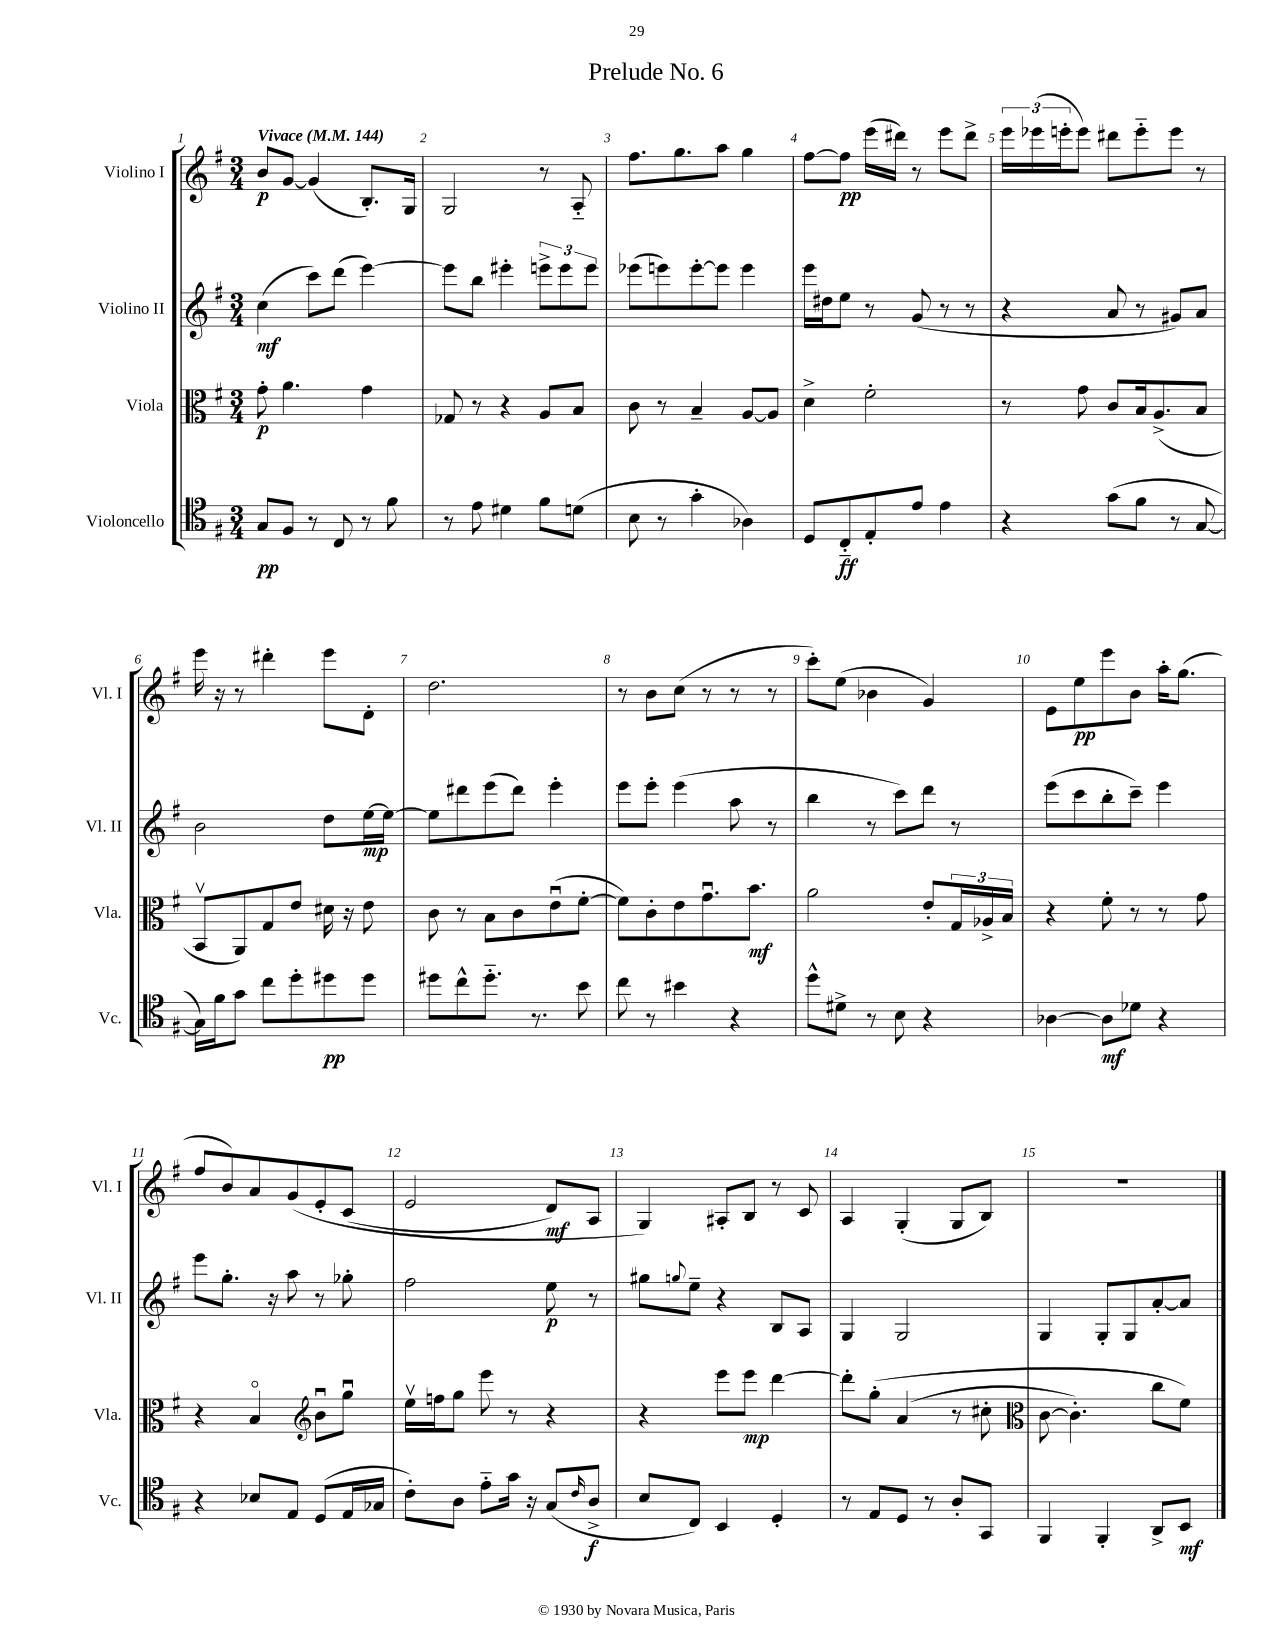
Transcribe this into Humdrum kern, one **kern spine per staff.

**kern	**dynam	**kern	**dynam	**kern	**dynam	**kern	**dynam
*part4	*part4	*part3	*part3	*part2	*part2	*part1	*part1
*staff4	*staff4	*staff3	*staff3	*staff2	*staff2	*staff1	*staff1
*I"Violoncello	*	*I"Viola	*	*I"Violino II	*	*I"Violino I	*
*I'Vc.	*	*I'Vla.	*	*I'Vl. II	*	*I'Vl. I	*
*clefC4	*	*clefC3	*	*clefG2	*	*clefG2	*
*k[f#]	*	*k[f#]	*	*k[f#]	*	*k[f#]	*
*M3/4	*	*M3/4	*	*M3/4	*	*M3/4	*
*MM144	*	*MM144	*	*MM144	*	*MM144	*
=1	=1	=1	=1	=1	=1	=1	=1
!	!	!	!	!	!	!LO:TX:a:B:t=Vivace	!
8G/L	pp	8g'\	p	(4cc\	mf	8b/L	p
8F#/J	.	4.a\	.	.	.	[8g/J	.
8r	.	.	.	8ccc\L)	.	(4g/]	.
8C/	.	.	.	(8ddd\J	.	.	.
8r	.	4g\	.	[4eee\)	.	8.B'/L)	.
8f#\	.	.	.	.	.	.	.
.	.	.	.	.	.	16G/Jk	.
=2	=2	=2	=2	=2	=2	=2	=2
8r	.	8G-X/	.	8eee\L]	.	2G/	.
8e\	.	8r	.	8bb\J	.	.	.
4d#X\	.	4r	.	4eee#X'\	.	.	.
8f#\L	.	8A/L	.	12eeen^\L	.	8r	.
.	.	.	.	12eee\	.	.	.
(8dn\J	.	8B/J	.	.	.	8A/	.
.	.	.	.	12eee\J	.	.	.
=3	=3	=3	=3	=3	=3	=3	=3
8B\	.	8c\	.	(8eee-X\L	.	8.ff#\L	.
8r	.	8r	.	8eeen\)	.	.	.
.	.	.	.	.	.	8.gg\	.
4g'\	.	4B~/	.	[8eee'\	.	.	.
.	.	.	.	8eee\J]	.	8aa\J	.
4A-X\)	.	[8A/L	.	4eee\	.	4gg\	.
.	.	8A/J]	.	.	.	.	.
=4	=4	=4	=4	=4	=4	=4	=4
8D/L	.	4d^\	.	16eee\LL	.	[8ff#\L	.
.	.	.	.	16dd#X\J	.	.	.
8C/	ff	.	.	8ee\J	.	8ff#\J]	pp
8E'/	.	2f#'\	.	8r	.	(16eee\LL	.
.	.	.	.	.	.	16ddd#X\JJ)	.
8e/J	.	.	.	(8g/	.	8r	.
4e\	.	.	.	8r	.	8eee\L	.
.	.	.	.	8r	.	8ddd#^\J	.
=5	=5	=5	=5	=5	=5	=5	=5
4r	.	8r	.	4r	.	24eee\LL	.
.	.	.	.	.	.	(24eee-X\	.
.	.	.	.	.	.	24eeen'\J	.
.	.	8g\	.	.	.	8eee\J)	.
(8g\L	.	8c/L	.	8a/	.	8ddd#X\L	.
8f#\J	.	16B/k	.	8r	.	8eee\	.
.	.	(8.A^/	.	.	.	.	.
8r	.	.	.	8g#X/L)	.	8eee\J	.
[8G/	.	8B/J	.	8a/J	.	8r	.
!!LO:LB:g=z
=6	=6	=6	=6	=6	=6	=6	=6
16G\LL])	.	8BBv/L	.	2b\	.	16eee\	.
16f#\J	.	.	.	.	.	16r	.
8g\J	.	8AA/)	.	.	.	8r	.
8cc\L	.	8G/	.	.	.	4ddd#X'\	.
8dd'\	.	8e/J	.	.	.	.	.
8dd#X\	pp	16d#X\	.	8dd\L	.	8eee\L	.
.	.	16r	.	.	.	.	.
8dd#\J	.	8e\	.	[16ee\L	mp	8d'\J	.
.	.	.	.	16ee\JJ_	.	.	.
=7	=7	=7	=7	=7	=7	=7	=7
8dd#X\L	.	8c\	.	8ee\L]	.	2.dd\	.
8cc^^\	.	8r	.	8ddd#X\	.	.	.
8.dd#\J	.	8B\L	.	(8eee\	.	.	.
.	.	8c\	.	8ddd#\J)	.	.	.
8.r	.	.	.	.	.	.	.
.	.	(8eu\	.	4eee'\	.	.	.
8b\	.	[8f#'\J	.	.	.	.	.
=8	=8	=8	=8	=8	=8	=8	=8
8cc\	.	8f#\L])	.	8eee\L	.	8r	.
8r	.	8c'\	.	8eee'\J	.	8b\L	.
4b#X\	.	8e\	.	(4eee\	.	(8cc\J	.
.	.	8.gu\	.	.	.	8r	.
4r	.	.	.	8aa\	.	8r	.
.	.	8.b\J	mf	.	.	.	.
.	.	.	.	8r	.	8r	.
=9	=9	=9	=9	=9	=9	=9	=9
8dd^^\L	.	2a\	.	4bb\	.	8ccc'\L)	.
8d#X^\J	.	.	.	.	.	(8ee\J	.
8r	.	.	.	8r	.	4b-X\	.
8B\	.	.	.	8ccc\L)	.	.	.
4r	.	8e'/L	.	8ddd\J	.	4g/)	.
.	.	24G/L	.	8r	.	.	.
.	.	24A-X^/	.	.	.	.	.
.	.	24B/JJ	.	.	.	.	.
=10	=10	=10	=10	=10	=10	=10	=10
[4A-X\	.	4r	.	(8eee\L	.	8e\L	.
.	.	.	.	8ccc\	.	8ee\	pp
8A-\L]	mf	8f#'\	.	8bb'\	.	8eee\	.
8d-X\J	.	8r	.	8ccc~\J)	.	8b\J	.
4r	.	8r	.	4eee\	.	16aa'\KL	.
.	.	.	.	.	.	(8.gg\J	.
.	.	8g\	.	.	.	.	.
!!LO:LB:g=z
=11	=11	=11	=11	=11	=11	=11	=11
4r	.	4r	.	8eee\L	.	8ff#/L	.
.	.	.	.	8.gg'\J	.	8b/)	.
8B-X/L	.	4B/	.	.	.	8a/	.
.	.	.	.	16r	.	.	.
8E/J	.	.	.	8aa\	.	(8g/	.
*	*	*clefG2	*	*	*	*	*
(8D/L	.	8bu\L	.	8r	.	8e'/	.
16E/L	.	8ggu\J	.	8gg-X'\	.	(8c/J	.
16G-X/JJ	.	.	.	.	.	.	.
=12	=12	=12	=12	=12	=12	=12	=12
8c'\L)	.	16eev\LL	.	2ff#\	.	2e/	.
.	.	16ffn\J	.	.	.	.	.
8A\J	.	8gg\J	.	.	.	.	.
8e\L	.	8eee\	.	.	.	.	.
16g\Jk	.	8r	.	.	.	.	.
16r	.	.	.	.	.	.	.
(8G/L	.	4r	.	8ee\	p	8d/L)	mf
16qqc/	.	.	.	.	.	.	.
8A^/J	f	.	.	8r	.	8A/J	.
=13	=13	=13	=13	=13	=13	=13	=13
8B/L	.	4r	.	8gg#X\L	.	4G/)	.
.	.	.	.	8qqggn/	.	.	.
8C/J)	.	.	.	8ee~\J	.	.	.
4BB/	.	8eee\L	.	4r	.	8A#X'/L	.
.	.	8eee\J	mp	.	.	8B/J	.
4D'/	.	[4ddd\	.	8B/L	.	8r	.
.	.	.	.	8A/J	.	8c/	.
=14	=14	=14	=14	=14	=14	=14	=14
8r	.	8ddd'\L]	.	4G/	.	4A/	.
8E/L	.	(8gg'\J	.	.	.	.	.
8D/J	.	(4a/	.	2G/	.	(4G'/	.
8r	.	.	.	.	.	.	.
8A'/L	.	8r	.	.	.	8G/L	.
8GG/J	.	8cc#X'\	.	.	.	8B/J)	.
=15	=15	=15	=15	=15	=15	=15	=15
*	*	*clefC3	*	*	*	*	*
4FF#/	.	[8c\	.	4G/	.	2.r	.
.	.	4.c'\])	.	.	.	.	.
4FF#'/	.	.	.	8G'/L	.	.	.
.	.	.	.	8G/	.	.	.
8AA^/L	.	8cc\L	.	[8a'/	.	.	.
8BB/J	mf	8f#\J)	.	8a/J]	.	.	.
==	==	==	==	==	==	==	==
*-	*-	*-	*-	*-	*-	*-	*-
